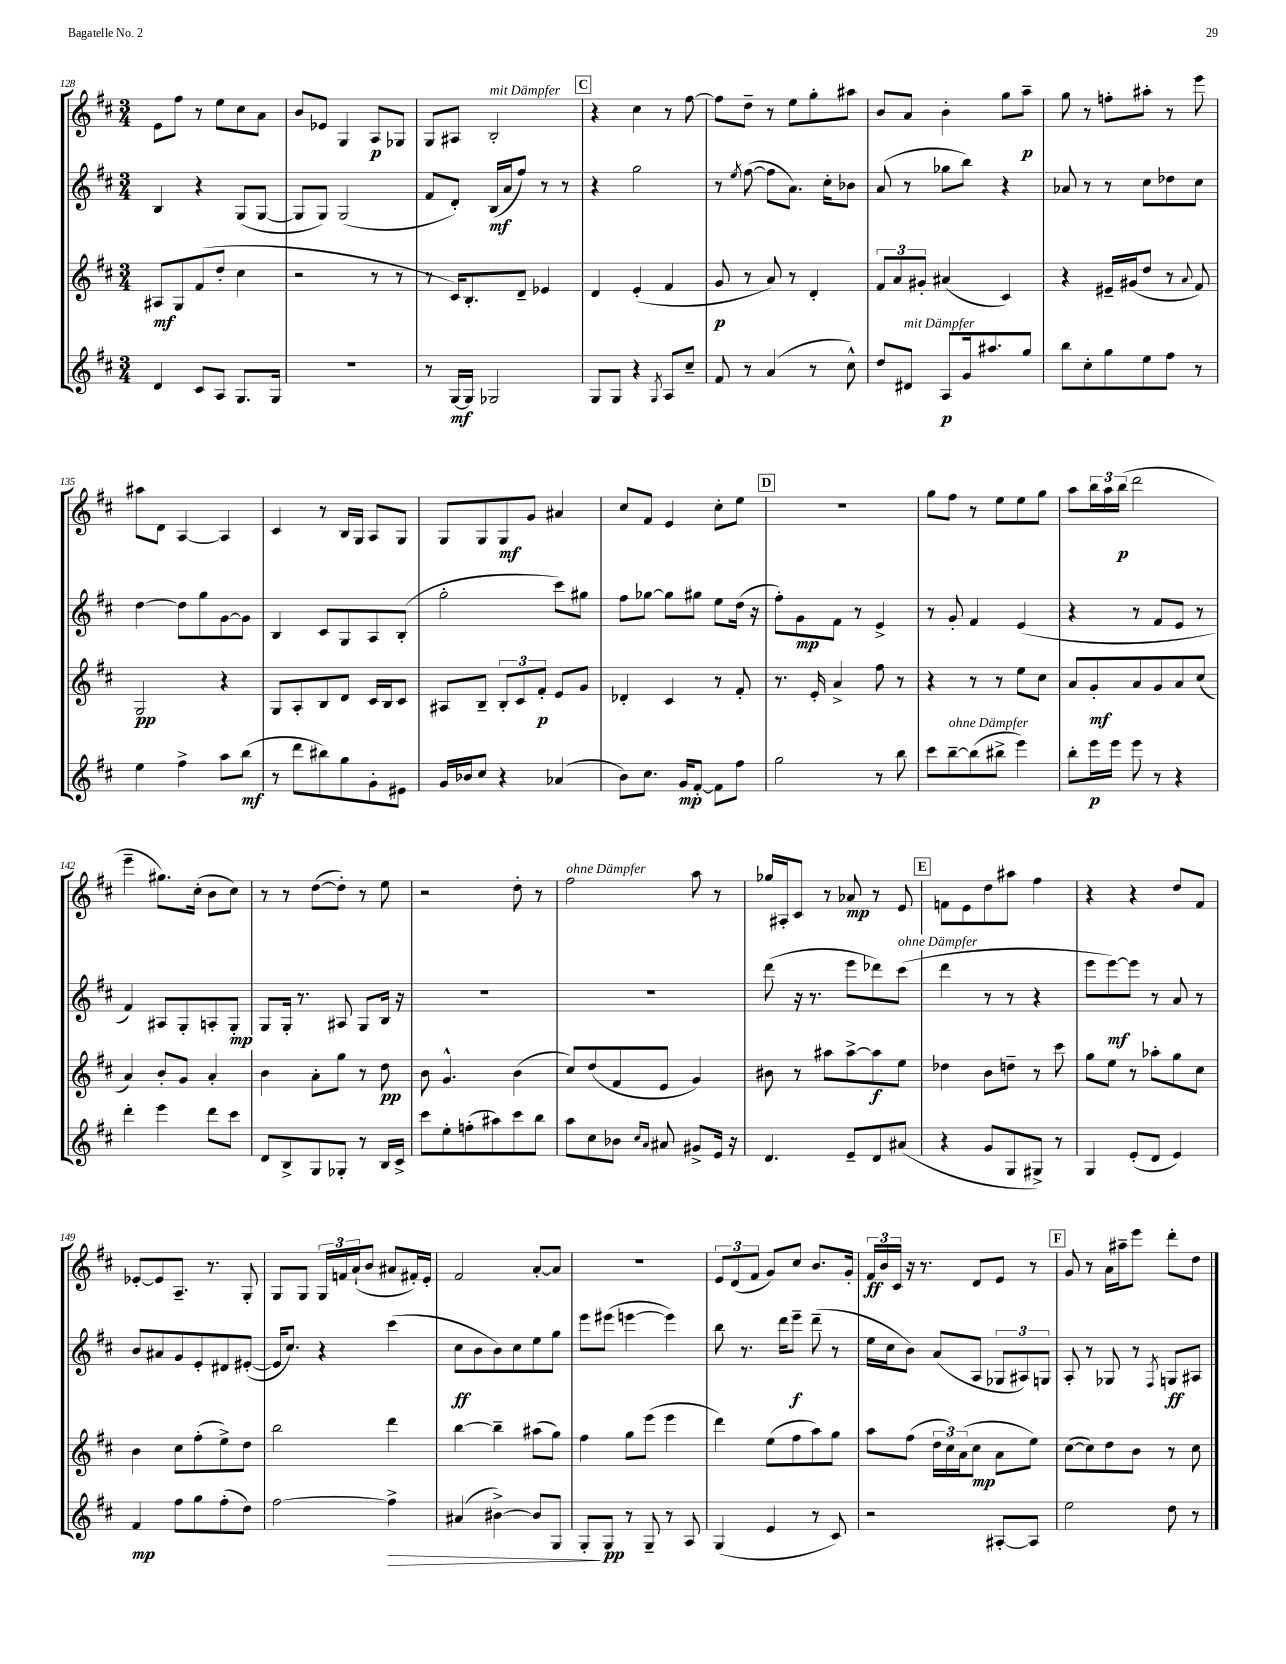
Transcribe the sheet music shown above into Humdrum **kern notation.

**kern	**dynam	**kern	**dynam	**kern	**dynam	**kern	**dynam
*part4	*part4	*part3	*part3	*part2	*part2	*part1	*part1
*staff4	*staff4	*staff3	*staff3	*staff2	*staff2	*staff1	*staff1
*clefG2	*	*clefG2	*	*clefG2	*	*clefG2	*
*k[f#c#]	*	*k[f#c#]	*	*k[f#c#]	*	*k[f#c#]	*
*M3/4	*	*M3/4	*	*M3/4	*	*M3/4	*
=128	=128	=128	=128	=128	=128	=128	=128
4d/	.	8A#X/L	mf	4B/	.	8e\L	.
.	.	8G/	.	.	.	8ff#\J	.
8c#/L	.	(8f#/	.	4r	.	8r	.
8A/J	.	8dd'/J	.	.	.	8ee\L	.
8.G/L	.	4cc#\	.	(8G/L	.	8cc#\	.
.	.	.	.	[8G/J	.	8a\J	.
16G/Jk	.	.	.	.	.	.	.
=129	=129	=129	=129	=129	=129	=129	=129
2.r	.	2r	.	8G/L]	.	8b/L	.
.	.	.	.	8G/J)	.	8e-X/J	.
.	.	.	.	(2G/	.	4G/	.
.	.	8r	.	.	.	8A/L	p
.	.	8r	.	.	.	8G-X/J	.
=130	=130	=130	=130	=130	=130	=130	=130
8r	.	8r	.	8f#/L	.	8G/L	.
[16G/LL	mf	16c#/KL)	.	8d'/J)	.	8A#X/J	.
16G/JJ]	.	8.B'/	.	.	.	.	.
!	!	!	!	!	!	!LO:TX:a:i:t=mit Dämpfer	!
2G-X/	.	.	.	(16B/LL	mf	2B'/	.
.	.	.	.	16a/J	.	.	.
.	.	8d~/J	.	8ff#/J)	.	.	.
.	.	4e-X/	.	8r	.	.	.
.	.	.	.	8r	.	.	.
!!LO:REH:place=s1:t=C
=131	=131	=131	=131	=131	=131	=131	=131
8G/L	.	4d/	.	4r	.	4r	.
8G/J	.	.	.	.	.	.	.
4r	.	(4e'/	.	2gg\	.	4cc#\	.
8qG/	.	.	.	.	.	.	.
8A/L	.	4f#/	.	.	.	8r	.
8cc#~/J	.	.	.	.	.	[8ff#\	.
=132	=132	=132	=132	=132	=132	=132	=132
8f#/	.	8g/	p	8r	.	8ff#\L]	.
.	.	.	.	8qee/	.	.	.
8r	.	8r	.	([8ff#\	.	8dd~\J	.
(4a/	.	8a/)	.	8ff#\L]	.	8r	.
.	.	8r	.	8.a\J)	.	8ee\L	.
8r	.	4d'/	.	.	.	8gg'\	.
.	.	.	.	16cc#'\KL	.	.	.
8cc#^^\)	.	.	.	8b-X\J	.	8aa#X\J	.
=133	=133	=133	=133	=133	=133	=133	=133
8dd/L	.	12f#/L	.	(8a/	.	8b/L	.
.	.	12a/	.	.	.	.	.
!LO:TX:a:i:t=mit Dämpfer	!	!	!	!	!	!	!
8d#X/J	.	.	.	8r	.	8a/J	.
.	.	12g#X'/J	.	.	.	.	.
8A/L	p	(4a#X/	.	8gg-X\L	.	4b'\	.
16g/k	.	.	.	8bb\J)	.	.	.
8.aa#X/	.	.	.	.	.	.	.
.	.	4c#/)	.	4r	.	8gg\L	.
8gg/J	.	.	.	.	.	8aa~\J	p
=134	=134	=134	=134	=134	=134	=134	=134
8bb\L	.	4r	.	8a-X/	.	8gg\	.
8cc#'\	.	.	.	8r	.	8r	.
8gg\	.	16e#X~/LL	.	8r	.	8ffn'\L	.
.	.	(16g#X/J	.	.	.	.	.
8ee\	.	8dd/J	.	8cc#\L	.	8aa#X'\J	.
8ff#\J	.	8r	.	8dd-X\	.	8r	.
.	.	8qqa/	.	.	.	.	.
8r	.	8f#/)	.	8cc#\J	.	8eee\	.
!!LO:LB:g=z
=135	=135	=135	=135	=135	=135	=135	=135
4ee\	.	2G/	pp	[4dd\	.	8aa#X\L	.
.	.	.	.	.	.	8d\J	.
4ff#^\	.	.	.	8dd\L]	.	[4A/	.
.	.	.	.	8gg\	.	.	.
8aa\L	.	4r	.	[8g\	.	4A/]	.
(8bb\J	mf	.	.	8g\J]	.	.	.
=136	=136	=136	=136	=136	=136	=136	=136
8r	.	8G/L	.	4B/	.	4c#/	.
8ddd\L	.	8A'/	.	.	.	.	.
8bb#X\)	.	8B/	.	8c#/L	.	8r	.
8gg\	.	8d/J	.	8G/	.	16B/LL	.
.	.	.	.	.	.	16G/JJ	.
8g'\	.	16c#/LL	.	8A/	.	8A/L	.
.	.	16B/J	.	.	.	.	.
8e#X\J	.	8c#/J	.	(8B'/J	.	8G/J	.
=137	=137	=137	=137	=137	=137	=137	=137
16g/LL	.	8A#X/L	.	2gg'\	.	8G/L	.
16b-X/J	.	.	.	.	.	.	.
8cc#/J	.	8B~/J	.	.	.	8G/	.
4r	.	12B'/L	.	.	.	8G/	mf
.	.	12c#/	.	.	.	.	.
.	.	.	.	.	.	8g/J	.
.	.	12f#'/J	p	.	.	.	.
(4a-X/	.	8e/L	.	8ccc#\L)	.	4a#X/	.
.	.	8g/J	.	8gg#X\J	.	.	.
=138	=138	=138	=138	=138	=138	=138	=138
8b\L)	.	4d-X'/	.	8ff#\L	.	8cc#/L	.
8.cc#\J	.	.	.	[8gg-X\J	.	8f#/J	.
.	.	4c#/	.	8gg-\L]	.	4e/	.
16g/KL	mp	.	.	.	.	.	.
[8f#'/J	.	.	.	8gg#X\J	.	.	.
8f#\L]	.	8r	.	8ee\L	.	8cc#'\L	.
8ff#\J	.	8f#'/	.	(16dd\Jk	.	8ee\J	.
.	.	.	.	16r	.	.	.
!!LO:REH:place=s1:t=D
=139	=139	=139	=139	=139	=139	=139	=139
2gg\	.	8.r	.	8ff#'\L)	.	2.r	.
.	.	.	.	8g\	mp	.	.
.	.	16e'/	.	.	.	.	.
.	.	4a^/	.	8f#\J	.	.	.
.	.	.	.	8r	.	.	.
8r	.	8ff#\	.	4e^/	.	.	.
8bb\	.	8r	.	.	.	.	.
=140	=140	=140	=140	=140	=140	=140	=140
8ccc#\L	.	4r	.	8r	.	8gg\L	.
!LO:TX:a:i:t=ohne Dämpfer	!	!	!	!	!	!	!
[8bb~\	.	.	.	8g'/	.	8ff#\J	.
(8bb\]	.	8r	.	4f#/	.	8r	.
8bb#X^\J	.	8r	.	.	.	8ee\L	.
4eee\)	.	8ee\L	.	(4e/	.	8ee\	.
.	.	8cc#\J	.	.	.	8gg\J	.
=141	=141	=141	=141	=141	=141	=141	=141
8bb'\L	.	8a/L	.	4r	.	8aa\L	.
16eee\L	p	8g'/	mf	.	.	24bb\L	.
.	.	.	.	.	.	24aa\	.
16eee\JJ	.	.	.	.	.	.	.
.	.	.	.	.	.	(24bb\JJ	p
8eee\	.	8a/	.	8r	.	2ddd\	.
8r	.	8g/	.	8f#/L	.	.	.
4r	.	8a/	.	8e/J	.	.	.
.	.	(8cc#/J	.	8r	.	.	.
!!LO:LB:g=z
=142	=142	=142	=142	=142	=142	=142	=142
4ddd'\	.	4a/)	.	4f#/)	.	4eee~\	.
4eee\	.	8b'/L	.	8A#X/L	.	8.gg#X\L)	.
.	.	8g/J	.	8G'/	.	.	.
.	.	.	.	.	.	(16cc#'\Jk	.
8ddd\L	.	4a'/	.	8An'/	.	8b\L	.
8ccc#\J	.	.	.	8G'/J	mp	8cc#\J)	.
=143	=143	=143	=143	=143	=143	=143	=143
8d/L	.	4b\	.	8G/L	.	8r	.
8B^/	.	.	.	16G'/Jk	.	8r	.
.	.	.	.	8.r	.	.	.
8G/	.	8a'\L	.	.	.	([8dd\L	.
8G-X'/J	.	8gg\J	.	8A#X/	.	8dd'\J])	.
8r	.	8r	.	8G/L	.	8r	.
16B/LL	.	8dd\	pp	16B/Jk	.	8ee\	.
16c#^/JJ	.	.	.	16r	.	.	.
=144	=144	=144	=144	=144	=144	=144	=144
8ccc#\L	.	8b\	.	2.r	.	2r	.
8ee'\	.	4.g^^/	.	.	.	.	.
(8ffn'\	.	.	.	.	.	.	.
8aa#X\)	.	.	.	.	.	.	.
8ccc#\	.	(4b\	.	.	.	8dd'\	.
8bb\J	.	.	.	.	.	8r	.
=145	=145	=145	=145	=145	=145	=145	=145
!	!	!	!	!	!	!LO:TX:a:i:t=ohne Dämpfer	!
8aa\L	.	8cc#/L)	.	2.r	.	2ff#\	.
8cc#\	.	(8dd/	.	.	.	.	.
8b-X\J	.	8f#/	.	.	.	.	.
16qqcc#/LL	.	.	.	.	.	.	.
16qqa/JJ	.	.	.	.	.	.	.
8a#X/	.	8e/J	.	.	.	.	.
8g#X^/L	.	4g/)	.	.	.	8aa\	.
16e/Jk	.	.	.	.	.	8r	.
16r	.	.	.	.	.	.	.
=146	=146	=146	=146	=146	=146	=146	=146
4.d/	.	8b#X\	.	(8ddd\	.	16gg-X/LL	.
.	.	.	.	.	.	16A#X'/J	.
.	.	8r	.	16r	.	8c#/J	.
.	.	.	.	8.r	.	.	.
.	.	8aa#X\L	.	.	.	8r	.
8e~/L	.	[8aa#^\	.	8eee\L	.	8a-X/	mp
8d/	.	8aa#\]	f	8ddd-X\)	.	8r	.
!	!	!	!	!LO:TX:a:i:t=ohne Dämpfer	!	!	!
(8a#X/J	.	8ee\J	.	(8ccc#\J	.	8e/	.
!!LO:REH:place=s1:t=E
=147	=147	=147	=147	=147	=147	=147	=147
4r	.	4dd-X\	.	4ddd\	.	8fn\L	.
.	.	.	.	.	.	8e\	.
8g/L	.	8b\L	.	8r	.	8dd\	.
8G/	.	8ddn~\J	.	8r	.	8aa#X\J	.
8G#X^/J)	.	8r	.	4r	.	4ff#\	.
8r	.	8ccc#\	.	.	.	.	.
=148	=148	=148	=148	=148	=148	=148	=148
4G/	.	8gg\L	.	8eee\L	.	4r	.
.	.	8ee\J	.	[8eee\)	mf	.	.
(8e'/L	.	8r	.	8eee\J]	.	4r	.
8d/J	.	8aa-X'\L	.	8r	.	.	.
4e/)	.	8gg\	.	8a/	.	8dd/L	.
.	.	8cc#\J	.	8r	.	8f#/J	.
!!LO:LB:g=z
=149	=149	=149	=149	=149	=149	=149	=149
4f#/	mp	4b\	.	8b/L	.	[8e-X'/L	.
.	.	.	.	8a#X/	.	8e-/]	.
8ff#\L	.	8cc#\L	.	8g/	.	8.A~/J	.
8gg\	.	(8ff#'\	.	8e'/	.	.	.
.	.	.	.	.	.	8.r	.
(8ff#'\	.	8ee^\)	.	8d#X/	.	.	.
8dd\J)	.	8dd\J	.	([8e#X'/J	.	8G'/	.
=150	=150	=150	=150	=150	=150	=150	=150
[2ff#\	.	2bb\	.	16e#/KL]	.	8G/L	.
.	.	.	.	8.cc#/J)	.	.	.
.	.	.	.	.	.	8G/J	.
.	.	.	.	4r	.	24G/LL	.
.	.	.	.	.	.	24fn/	.
.	.	.	.	.	.	(24a`/J	.
.	.	.	.	.	.	8b/J	.
!	!LO:HP:b	!	!	!	!	!	!
4ff#^\]	>	4ddd\	.	(4ccc#\	.	8a#X/L	.
.	.	.	.	.	.	16f#X'/L)	.
.	.	.	.	.	.	16e'/JJ	.
=151	=151	=151	=151	=151	=151	=151	=151
(4a#X/	.	[4bb\	.	8cc#\L	ff	2f#/	.
.	.	.	.	8b\	.	.	.
[4b#X^\)	.	4bb~\]	.	8b\)	.	.	.
.	.	.	.	8cc#\	.	.	.
8b#/L]	.	(8aa#X\L	.	8ee\	.	[8a'/L	.
8G/J	.	8gg\J)	.	8gg\J	.	8a/J]	.
=152	=152	=152	=152	=152	=152	=152	=152
8G'/L	.	4ff#\	.	8eee\L	.	2.r	.
8G/J	] pp	.	.	(8eee#X\J	.	.	.
8r	.	8gg\L	.	[4eeen\	.	.	.
8G~/	.	(8eee\J	.	.	.	.	.
8r	.	4eee\	.	4eee\])	.	.	.
8A/	.	.	.	.	.	.	.
=153	=153	=153	=153	=153	=153	=153	=153
(4G/	.	4ddd\)	.	8bb\	.	12e/L	.
.	.	.	.	.	.	(12d/	.
.	.	.	.	8.r	.	.	.
.	.	.	.	.	.	12f#/J	.
4e/	.	(8ee\L	.	.	.	8g/L)	.
.	.	.	.	16ddd\KL	.	.	.
.	.	8ff#\	.	8eee~\J	f	8cc#/J	.
8r	.	8aa\)	.	(8ddd~\	.	8.b/L	.
8c#/)	.	8gg\J	.	8r	.	.	.
.	.	.	.	.	.	16g'/Jk	.
=154	=154	=154	=154	=154	=154	=154	=154
2r	.	8aa\L	.	16ee\LL	.	24f#/LL	ff
.	.	.	.	.	.	24b/	.
.	.	.	.	16cc#\J	.	.	.
.	.	.	.	.	.	24c#/JJ	.
.	.	(8ff#\J	.	8b\J)	.	16r	.
.	.	.	.	.	.	8.r	.
.	.	24dd\LL	.	(8a/L	.	.	.
.	.	24cc#\)	.	.	.	.	.
.	.	(24a\J	.	.	.	.	.
.	.	8cc#\J	mp	8A/J	.	8d/L	.
[8A#X'/L	.	8a\L	.	12G-X/L	.	8e/J	.
.	.	.	.	12A#X/)	.	.	.
8A#/J]	.	8ee\J)	.	.	.	8r	.
.	.	.	.	12Gn/J	.	.	.
!!LO:REH:place=s1:t=F
=155	=155	=155	=155	=155	=155	=155	=155
2ee\	.	([8cc#\L	.	8A'/	.	8g/	.
.	.	8cc#\])	.	8r	.	8r	.
.	.	8dd\	.	8G-X/	.	16a\LL	.
.	.	.	.	.	.	16aa#X~\J	.
.	.	8b\J	.	8r	.	8eee\J	.
.	.	.	.	8qF#/	.	.	.
8dd\	.	8r	.	8Gn/L	ff	8ddd'\L	.
8r	.	8cc#\	.	8A#X/J	.	8dd\J	.
==	==	==	==	==	==	==	==
*-	*-	*-	*-	*-	*-	*-	*-
